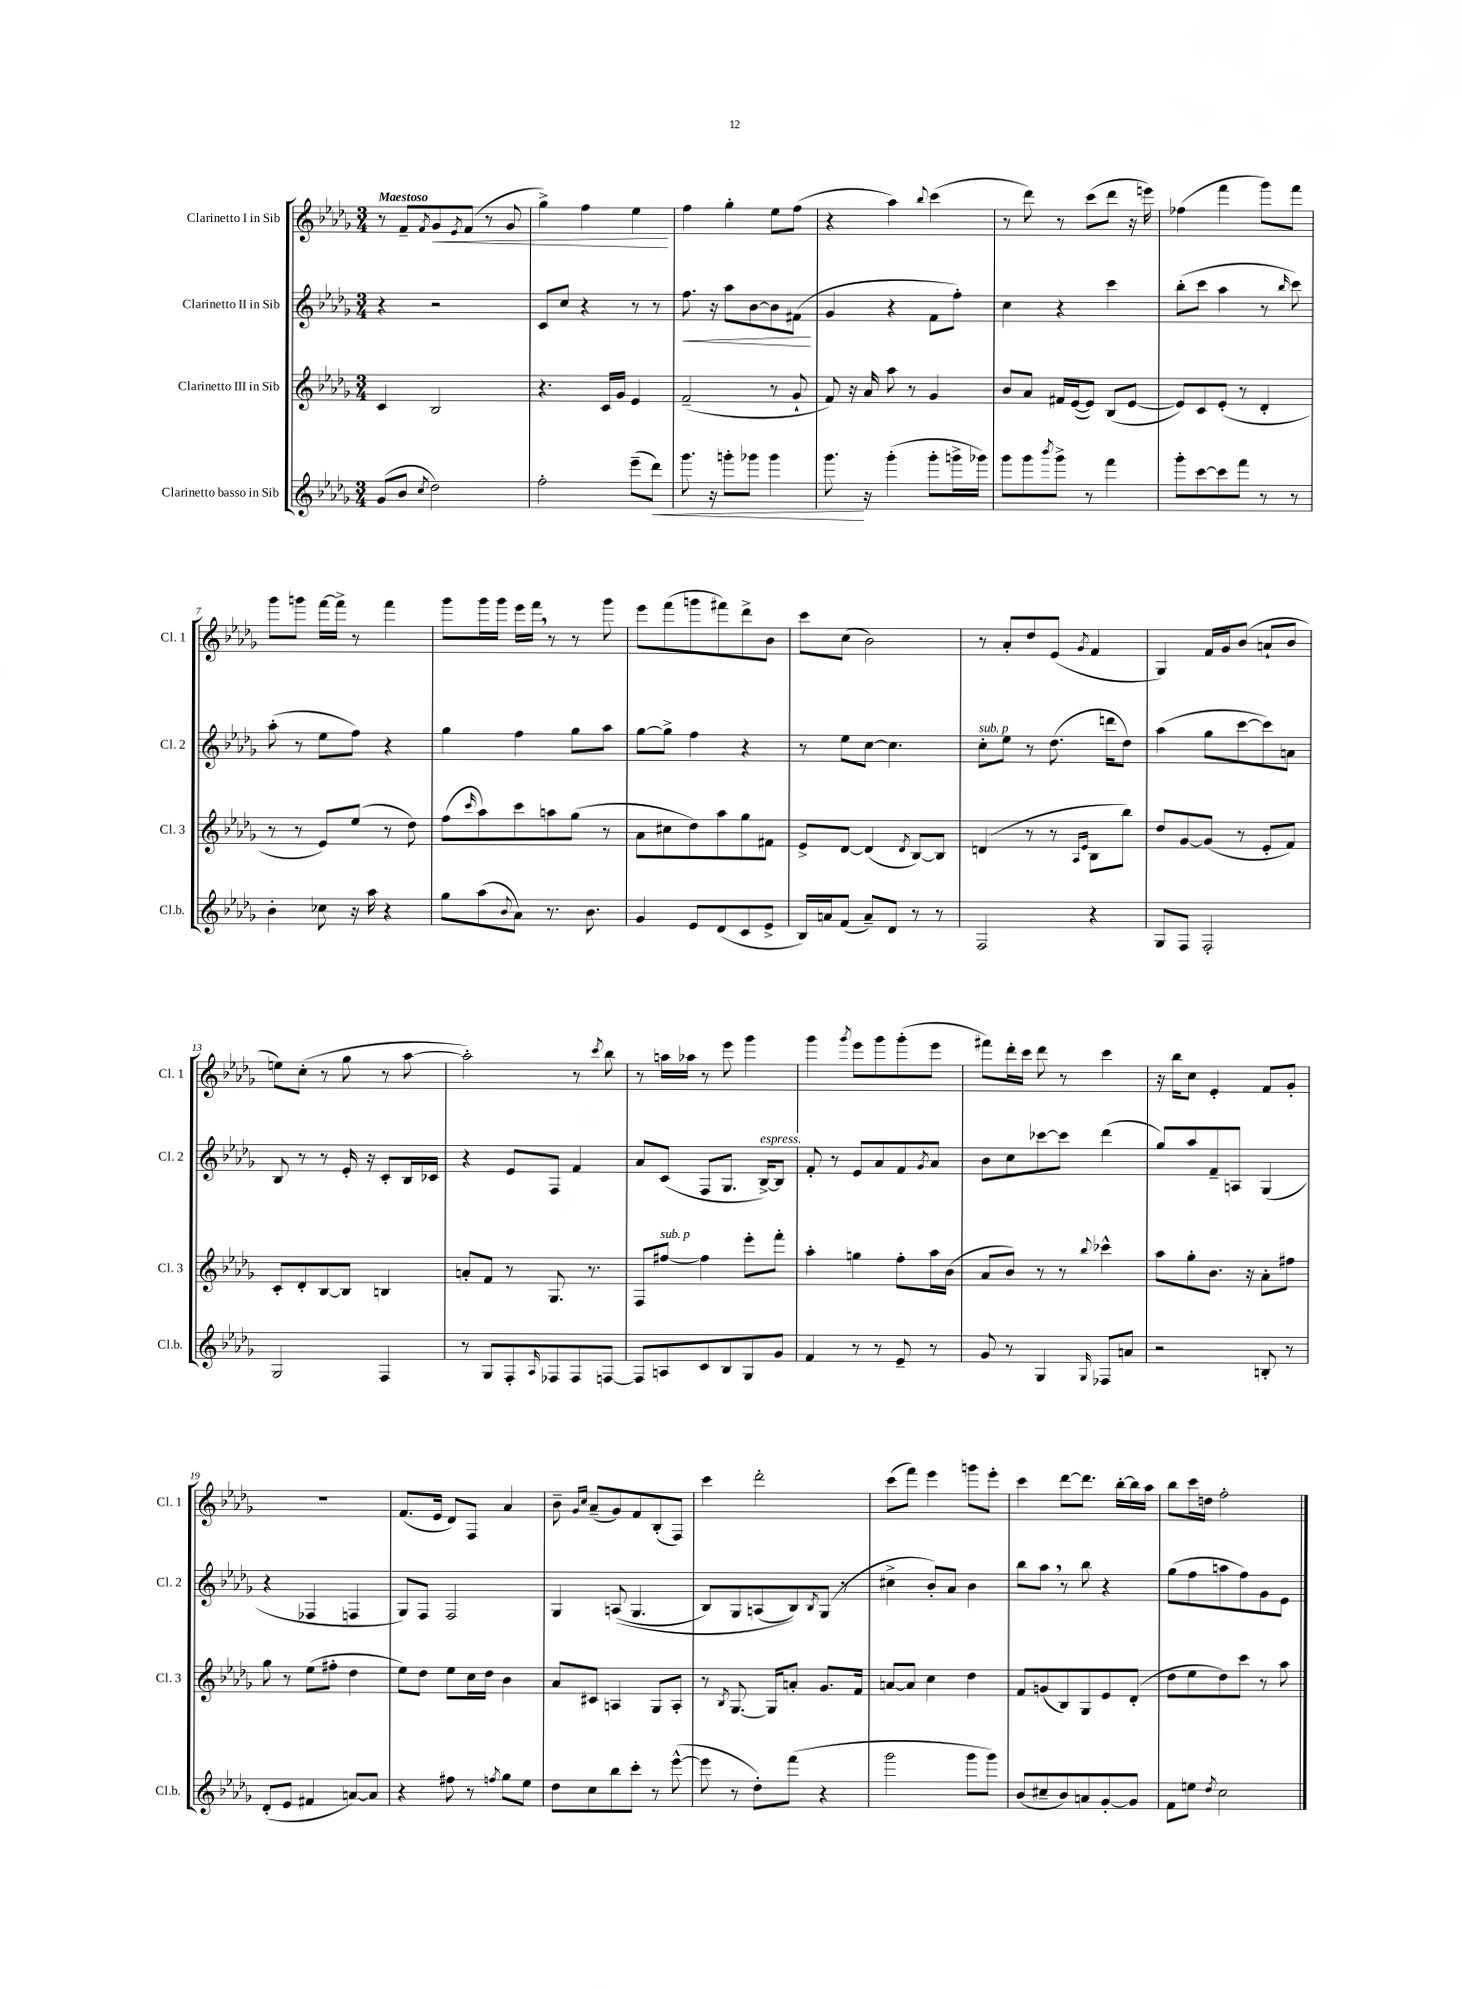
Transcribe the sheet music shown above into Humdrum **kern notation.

**kern	**kern	**kern	**kern
*staff4	*staff3	*staff2	*staff1
*clefG2	*clefG2	*clefG2	*clefG2
*k[b-e-a-d-g-]	*k[b-e-a-d-g-]	*k[b-e-a-d-g-]	*k[b-e-a-d-g-]
*M3/4	*M3/4	*M3/4	*M3/4
(8g-/L	4c/	4r	8r
8b-/J	.	.	8f~/L
8qcc/	.	.	8qf/
2dd-\)	2B-/	2r	8g-/
.	.	.	8qe-/
.	.	.	(8f/J
.	.	.	8r
.	.	.	8g-/
=	=	=	=
2ff'\	4.r	8c/L	4gg-^\)
.	.	8cc/J	.
.	.	4r	4ff\
.	16c/LL	.	.
.	16g-/JJ	.	.
(8eee-~\L	4e-/	8r	4ee-\
8ddd-\J)	.	8r	.
=	=	=	=
8.ggg-\	(2f~/	8.ff\	4ff\
16r	.	16r	.
8ggg'\L	.	8aa-\L	4gg-'\
8ggg-\J	.	[8b-\	.
4ggg-\	8r	8b-\]	8ee-\L
.	8g-`/	(8f#\J	(8ff\J
=	=	=	=
8.ggg-\	8f/)	4g-/	4r
.	16r	.	.
16r	16a-/	.	.
(4ggg-'\	8aa-\	4r	4aa-\)
.	8r	.	.
.	.	.	8qqbb-/
8ggg-'\L	4g-/	8f\L	(4ccc\
16ggg^\L	.	8ff'\J)	.
16ggg-\JJ)	.	.	.
=	=	=	=
8ggg-\L	8b-/L	4cc\	8r
8ggg-\	8a-/J	.	8ddd-\)
8qbbb-/	.	.	.
8ggg-^\J	16f#/LL	4r	8r
.	([16e-/J	.	.
8r	8e-/]J)	.	(8ccc\L
4fff\	(8B-/L	4ccc\	8ddd-\J
.	[8e-/J	.	16r
.	.	.	16eee\)
=	=	=	=
8ggg-'\L	8e-/]L)	(8bb-'\L	(4ff-\
[8ccc\	8c/	8ccc\J	.
8ccc\]	(8e-'/J	4aa-\	4fff\
8fff\J	8r	.	.
8r	4d-'/	8r	8ggg-\L)
.	.	16qqbb-/	.
8r	.	8ccc\)	8fff\J
=	=	=	=
4b-'\	8r	(8aa-'\	8ggg-\L
.	8r	8r	8ggg\J
8cc-\	8e-/L)	8ee-\L	[16fff\LL
.	.	.	16fff^\]JJ
16r	(8ee-/J	8ff\J)	8r
16aa-\	.	.	.
4r	8r	4r	4fff\
.	8dd-\)	.	.
=	=	=	=
8gg-\L	(8ff\L	4gg-\	8ggg-\L
.	16qqccc/	.	.
(8aa-\	8aa-\)	.	16ggg-\L
.	.	.	16ggg-\JJ
8qqb-/	.	.	.
8a-\J)	8ccc\	4ff\	16eee-\LL
.	.	.	16fff\JJ
8.r	8aa\	.	8r
.	(8gg-\J	8gg-\L	8r
8.b-\	.	.	.
.	8r	8aa-\J	8ggg-\
=	=	=	=
4g-/	8a-\L	[8gg-\L	8eee-\L
.	8cc#\	8gg-^\]J	(8fff\
8e-/L	8dd-\)	4ff\	8ggg\
(8d-/	8aa-\	.	8fff#\)
8c/	8gg-\	4r	8ddd-^\
8e-^/J	8f#\J	.	8b-\J
=	=	=	=
16B-/LL)	8e-^/L	8r	8ccc\L
16a/J	.	.	.
(8f/J	[8d-/J	8ee-\L	(8cc\J
8a~/L)	(4d-/]	[8cc\J	2b-\)
8d-/J	.	4.cc\]	.
.	8qd-/	.	.
8r	[8B-/L)	.	.
8r	8B-/]J	.	.
=	=	=	=
2F/	(4d/	8cc'\L	8r
.	.	8ee-\J	8a-'/L
.	8r	8r	8dd-/
.	8r	(8.dd-\	(8e-/J
.	16qqA-/LL	.	.
.	16qqe-/JJ	.	8qg-/
4r	8B-\L	.	4f/
.	.	16ddd\LK	.
.	8bb-\J)	8dd-\J)	.
=	=	=	=
8G-/L	8dd-/L	(4aa-\	4G-/)
8F/J	[8g-/	.	.
2F'/	(8g-/]J	8gg-\L	16f/LL
.	.	.	16g-/J
.	8r	[8ccc\	(8b-/J
.	8e-'/L	8ccc\])	8a`/L
.	8f/J)	8a\J	8b-/J
=	=	=	=
2G-/	8c'/L	8B-/	8ee\L)
.	8d-'/	8r	(8cc'\J
.	[8B-/	8r	8r
.	8B-/]J	16e-'/	8gg-\
.	.	16r	.
4F/	4B/	8c'/L	8r
.	.	16B-/L	[8aa-\
.	.	16c-/JJ	.
=	=	=	=
8r	8a'/L	4r	2aa-'\])
8G-/L	8f/J	.	.
8F'/	8r	8e-/L	.
16qqA-/	.	.	.
8F-/	8.G-/	8F/J	.
8F-/	.	4f/	8r
.	8.r	.	.
.	.	.	8qccc/
[8F/J	.	.	8bb-\
=	=	=	=
8F/]L	8F/L	8a-/L	8r
8A/	[8ff#/J	(8c/J	16aa\LL
.	.	.	16aa-\JJ
8c/	4ff#\]	8F/L	8r
8B-/	.	8.G-/J	8eee-\
8G-/	8eee-'\L	.	4ggg-\
.	.	[16B-^/LK)	.
8g-/J	8fff'\J	8B-/]J	.
=	=	=	=
4f/	4aa-'\	8f'/	4ggg-\
.	.	8r	.
.	.	.	8qggg-/
8r	4gg\	8e-/L	8eee-\L
8r	.	8a-/	8ggg-\
8e-~/	8ff'\L	8f/	(8ggg-'\
.	.	8qg-/	.
8r	16aa-\L	8a-/J	8eee-\J
.	(16b-\JJ	.	.
=	=	=	=
8g-/	8a-/L	8b-\L	8fff#\L)
8r	8b-/J)	8cc\	16ddd-'\L
.	.	.	16ccc\JJ
4G-/	8r	[8ccc-\	8ddd-\
.	8r	8ccc-\]J	8r
16qqG-/	8qqbb-/	.	.
8F-/L	4ccc-^^\	(4ddd-\	4ccc\
8a/J	.	.	.
=	=	=	=
2r	8aa-\L	8gg-/L)	16r
.	.	.	16bb-\LK
.	8gg-'\	8aa-/	8cc\J
.	8.b-\J	8f~/	4e-'/
.	.	8A/J	.
.	16r	.	.
8B'/	8a-'\L	(4G-/	8f/L
8r	8ff#\J	.	8g-'/J
=	=	=	=
(8d-'/L	8gg-\	4r	2.r
8e-/J	8r	.	.
4f#/	(8ee-\L	4F-/	.
.	8ff#'\J	.	.
[8a/L)	4dd-\	4F/	.
8a/]J	.	.	.
=	=	=	=
4r	8ee-\L)	8G-/L)	(8.f/L
.	8dd-\J	8F/J	.
.	.	.	16e-/Jk
8ff#\	8ee-\L	2F/	8d-/L)
8r	16cc\L	.	8F/J
.	16dd-\JJ	.	.
8qff/	.	.	.
8gg-\L	4b-\	.	4a-/
8ee-\J	.	.	.
=	=	=	=
8dd-\L	8a-/L	4G-/	8b-~\
.	.	.	16qqg-/LL
.	.	.	16qqcc/JJ
8cc\	8c#/J	.	(8a-~/L
8bb-\	4A/	&((8A/	8g-/)
8ccc'\J	.	4.G-/	8f/
8r	8G-/L	.	(8B-'/
([8eee-^^\	8A'/J	.	8F/J)
=	=	=	=
8eee-\]	8r	8B-/L)	4ccc\
.	8qB-/	.	.
8r	[8.G-/	8G-/	.
8dd-'\L)	.	(8A/	2ddd-'\
.	16G-/]LK	.	.
(8fff\J	8a'/J	8B-/)&)	.
.	.	8qB-/	.
4r	8.g-/L	(8G-/J	.
.	.	8r	.
.	16f/Jk	.	.
=	=	=	=
2ggg-\	[8a/L	4cc#^\	(8ccc\L
.	8a/]J	.	8fff\J)
.	4cc\	8b-'/L)	4eee-\
.	.	8a-/J	.
8ggg-\L	4dd-\	4b-\	8ggg\L
8ggg-\J)	.	.	8eee-'\J
=	=	=	=
(8b-/L	8f/L	8bb-\L	4ccc\
8cc#~/	(8g/	8aa-\J	.
8b-/)	8B-/)	8r	[8ddd-\L
8a/	8G-/	8bb-\	8.ddd-\]J
[8g-'/	8e-/	4r	.
.	.	.	[16bb-'\LL
8g-/]J	(8d-'/J	.	16bb-\]
.	.	.	16aa-\JJ
=	=	=	=
8f\L	8dd-\L	(8gg-\L	8bb-\L
8ee\J	8ee-\	8ff\	16ccc\L
.	.	.	16dd\JJ
8qdd-/	.	.	.
2cc\	8dd-\)	8aa\	2ff'\
.	8ccc\J	8ff\)	.
.	8r	8g-\	.
.	8aa-\	8e-\J	.
==	==	==	==
*-	*-	*-	*-
